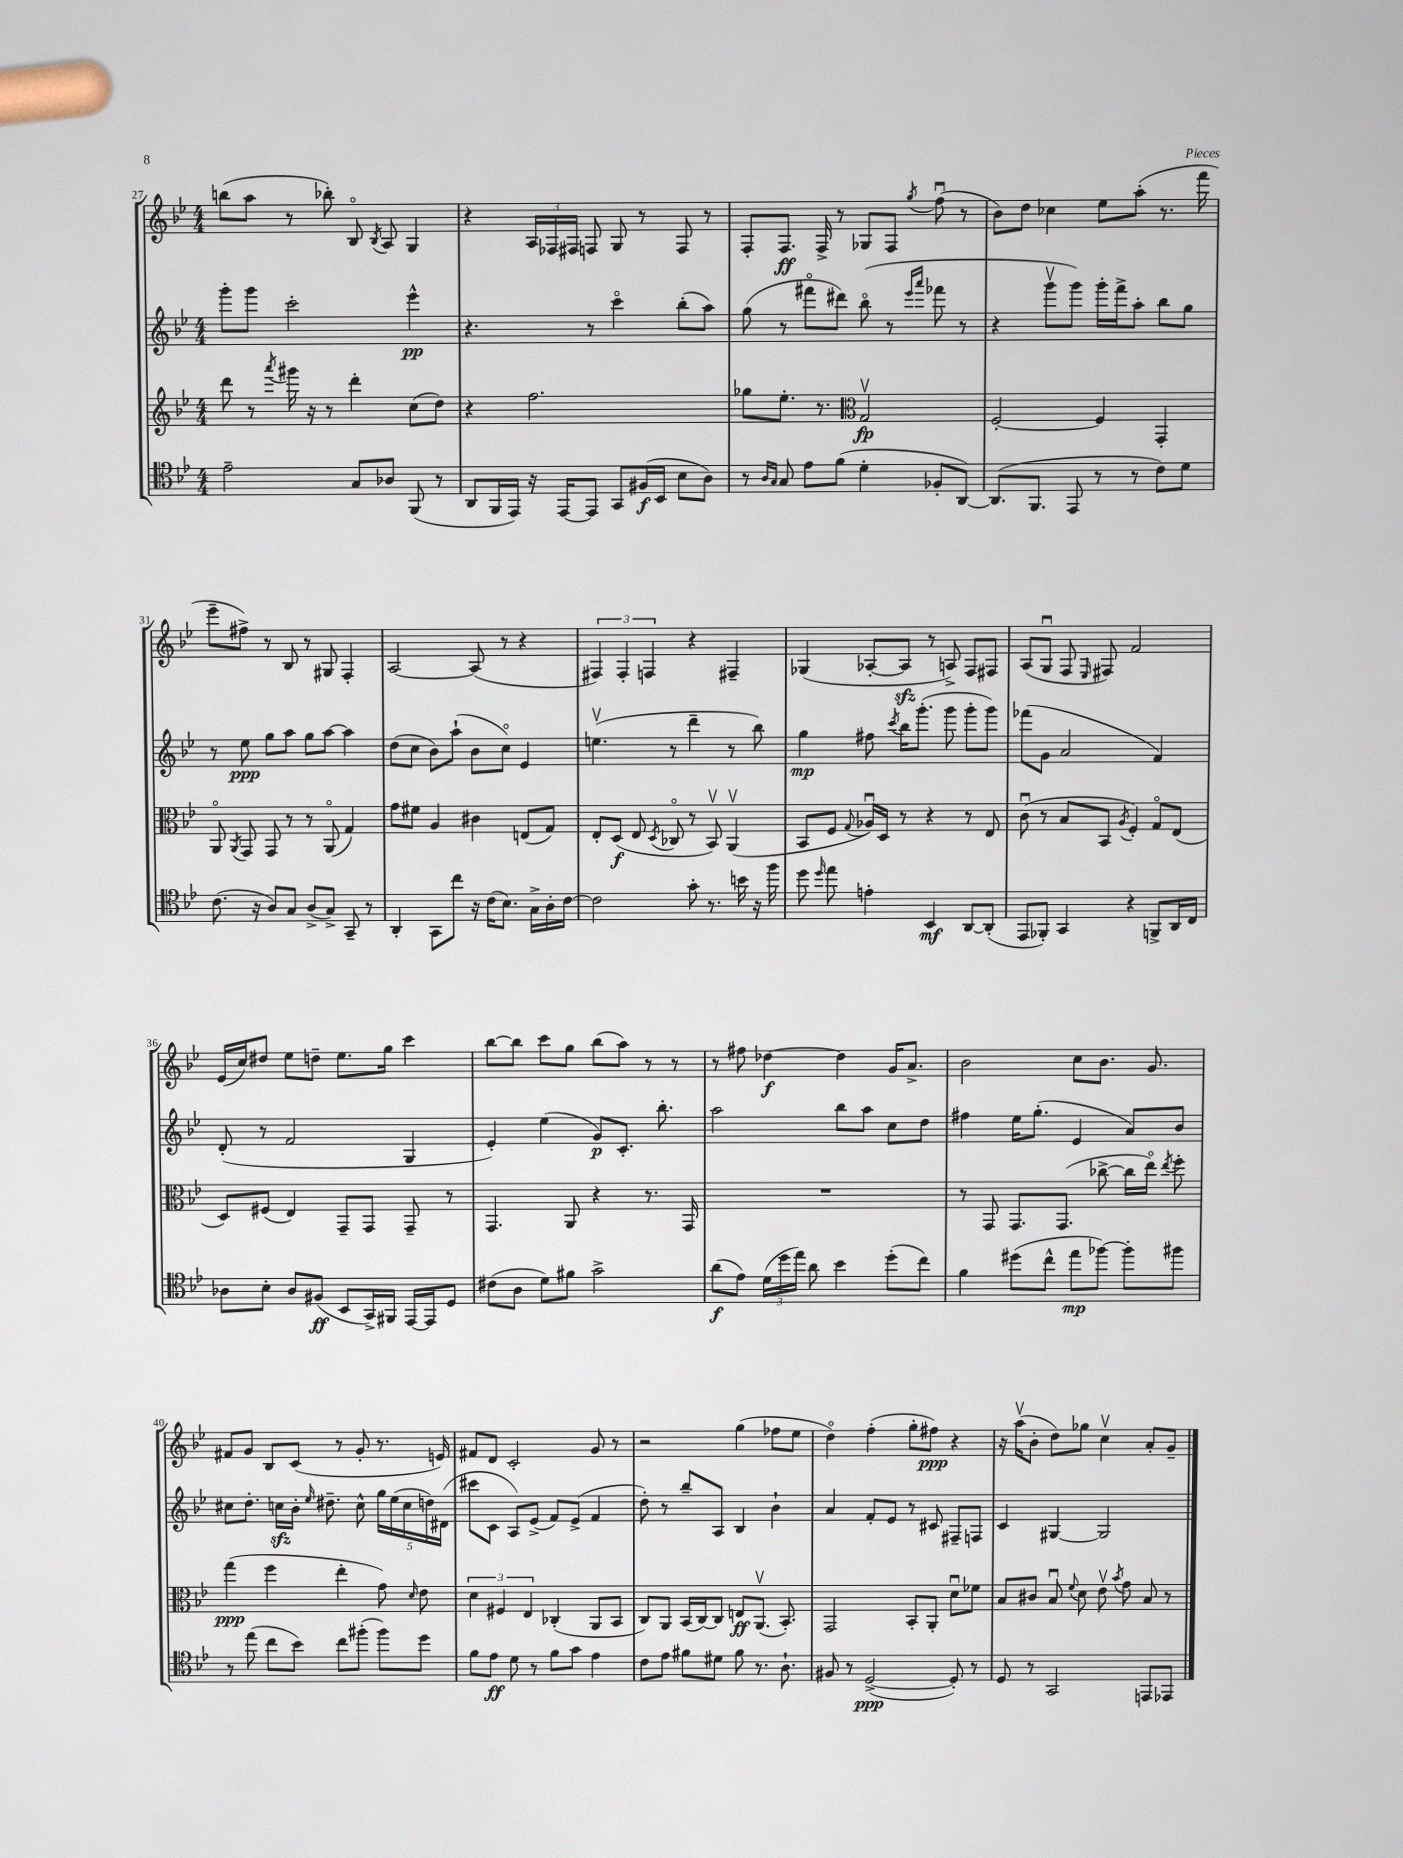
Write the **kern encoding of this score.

**kern	**kern	**kern	**kern
*staff4	*staff3	*staff2	*staff1
*clefC4	*clefG2	*clefG2	*clefG2
*k[b-e-]	*k[b-e-]	*k[b-e-]	*k[b-e-]
*M4/4	*M4/4	*M4/4	*M4/4
2e-~	8ddd	8ggg'	(8bb
.	8r	8ggg	8aa
.	8qaaa	.	.
.	16ggg#	2ccc'	8r
.	16r	.	.
.	8r	.	8bb-')
8G	4ddd'	.	8B-o
.	.	.	8qB-
8A-	.	.	8A
(8FF	(8cc	4eee-^^	4G
8r	8dd)	.	.
=	=	=	=
8AA	4r	4.r	4r
16FF	.	.	.
16EE-)	.	.	.
16r	2.ff	.	24A
.	.	.	24F-
[16EE-	.	.	.
.	.	.	24F#
8EE-]	.	8r	8F
8GG	.	4ccco	8G
(16F#	.	.	8r
16BB-	.	.	.
8B-	.	(8bb-'	8F
8A)	.	8aa)	8r
=	=	=	=
8r	8gg-	(8gg	8F'
16qqA	.	.	.
16qqG	.	.	.
8G	8.ee-'	8r	8.F
8e-	.	8fff#o	.
.	8.r	.	16F^
(8f	.	8ddd#)	8r
*	*clefC3	*	*
4d'	2Gv	(8bb-o	8G-
.	.	8r	8F
.	.	16qqeee-	.
.	.	16qqaaa	8qgg
8F-'	.	8fff-	(8ffu
[8AA)	.	8r	8r
=	=	=	=
(8.AA]	[2F'	4r	8b-)
.	.	.	8dd
8.FF	.	.	.
.	.	8gggv	4cc-
8EE-	.	8ggg)	.
8r	4F]	16ggg'	8ee-
.	.	16fff^	.
8r	.	8aa'	(8aa'
8c)	4GG'	8bb-	8.r
8d	.	8gg	.
.	.	.	16fff
=	=	=	=
(8.c	8AAo	8r	8eee-~
.	8qAA	.	.
.	8GG	8ee-	8ff#^)
16r	.	.	.
8A)	8GG	8gg	8r
8G	8r	8aa	8B-
(8A^	8r	8gg	8r
8G^)	(8AAo	[8aa	8G#
8GG~	4G)	4aa]	4F'
8r	.	.	.
=	=	=	=
4AA'	8g	(8dd	[2A
.	8f#	8cc	.
8GG	4A	8b-)	.
8cc	.	(8aa`	.
16r	4c#	8b-	(8A]
(16c	.	.	.
8.B-)	.	8cco)	8r
.	(8E	4e-	4r
16G^	.	.	.
16A'	8G)	.	.
[16c	.	.	.
=	=	=	=
2c]	8E-'	(4.eev	6F#)
.	(8D	.	.
.	.	.	6F#'
.	8E-	.	.
.	.	.	6F
.	8qD	.	.
.	8C-o	8r	.
8g'	8r	4ddd~	4r
8.r	8BB-v)	.	.
.	(4AAv	8r	4F#~
16b	.	.	.
16r	.	8bb-)	.
16ff	.	.	.
=	=	=	=
8dd	8BB-	4gg	(4G-
16qqdd	.	.	.
8ee-	8F	.	.
.	8qqG	.	.
4e'	16A-u)	8ff#	[8A-'
.	16D	.	.
.	.	8qccc	.
.	8r	16bb-	8A-]
.	.	(8.ggg'	.
4BB-	4r	.	8r
.	.	8ggg	8A^)
[8AA	8r	8ggg'	8F
(8AA']	8E-	8ggg)	8F#
=	=	=	=
8EE-	(8cu	(8fff-	(8A
8FF-')	8r	8g	8Gu
4GG	8B-	2a	8F
.	.	.	16qqE-
.	8BB-	.	8F#)
.	8qA	.	.
4r	4F')	.	2f
8FF^	8Go	4f)	.
16AA	(8E-	.	.
16C	.	.	.
=	=	=	=
8A-	8D)	(8d'	(16e-
.	.	.	16cc)
8B-'	(8F#	8r	8dd#
8A-	4E-)	2f	8ee-
(8F#	.	.	8dd~
8BB-	8GG~	.	8.ee-
16GG^)	8GG	.	.
16FF#	.	.	16gg
[16EE-	8GG~	4G	4ccc
16EE-]	.	.	.
8D	8r	.	.
=	=	=	=
(8c#	4.GG	4e-')	[8bb-
8A	.	.	8bb-]
8d)	.	(4ee-	8ccc
8f#	8AA	.	8gg
2g^	4r	8g)	(8bb-
.	.	8.c'	8aa)
.	8.r	.	8r
.	.	8.bb-'	.
.	.	.	8r
.	16GG	.	.
=	=	=	=
(8a	1r	2aa	8r
8e-)	.	.	8ff#
(24d	.	.	[4dd-
24dd	.	.	.
24ee-)	.	.	.
8a	.	.	.
4b-	.	8bb-	4dd-]
.	.	8aa	.
(8dd'	.	8cc	16g
.	.	.	8.a^
8cc)	.	8dd	.
=	=	=	=
4f	8r	4ff#	2b-
.	8GG	.	.
(8dd#	8.GG	16ee-	.
.	.	(8.gg'	.
8cc^^	.	.	.
.	(8.GG	.	.
8ee-	.	4e-	8cc
[8ff-)	[8cc-^	.	8.b-
8ff-']	16cc-]	8a)	.
.	16ee-o)	.	8.g
.	8qee-	.	.
8ff#	8ff'	8b-	.
=	=	=	=
8r	(4gg	8cc#	8f#
(8ee-	.	8.dd'	8g
8cc	4ff	.	8B-
.	.	16cc	.
8b-)	.	16b-'	(8c
.	.	16qqee-	.
.	.	8.dd#~	.
8cc	4ee-'	.	8r
(8ff#'	.	8cc^^	8g'
8ff#)	8g)	20gg	8.r
.	.	(20ee-	.
.	.	20cc	.
.	16qqd	.	.
8dd	8e-	.	.
.	.	20dd)	.
.	.	.	16e)
.	.	(20d#	.
=	=	=	=
8f	6d	8ccc#	8f#
8e-	.	8c	8d
.	6F#	.	.
8d	.	8A)	2c'
.	6E-	.	.
8r	.	(8e-^	.
8f	(4C-'	8f)	.
8g	.	(8e-^	.
4e-	8AA	4f	8g
.	8BB-	.	8r
=	=	=	=
8c	8C)	8dd')	2r
8e-	8AA	8r	.
8f#	(16BB-	8bb-~	.
.	[16C)	.	.
8d#	8C]	8A	.
8f#	8E	4B-	(4gg
8.r	(8.AAv	.	.
.	.	4b-`	8ff-
8.A`	8.BB-')	.	.
.	.	.	8ee-
=	=	=	=
8F#	2GG	4a	4ddo)
8r	.	.	.
([2D^	.	8f'	(4ff'
.	.	8e-	.
.	8BB-'	8r	8gg'
.	8AA'	8c#	8ff#)
8D'])	8du	8F#~	4r
8r	8f-	8F	.
=	=	=	=
8D	8B-	4c	16r
.	.	.	(16aav
8r	8c#	.	8b-'
2GG	8B-u	[4G#	8dd)
.	8qqf	.	.
.	8d	.	8gg-
.	8e-v	2G#]	4ccv
.	8qb-	.	.
.	8g	.	.
8EE	8B-	.	8a'
8EE-	8r	.	8g~
==	==	==	==
*-	*-	*-	*-
